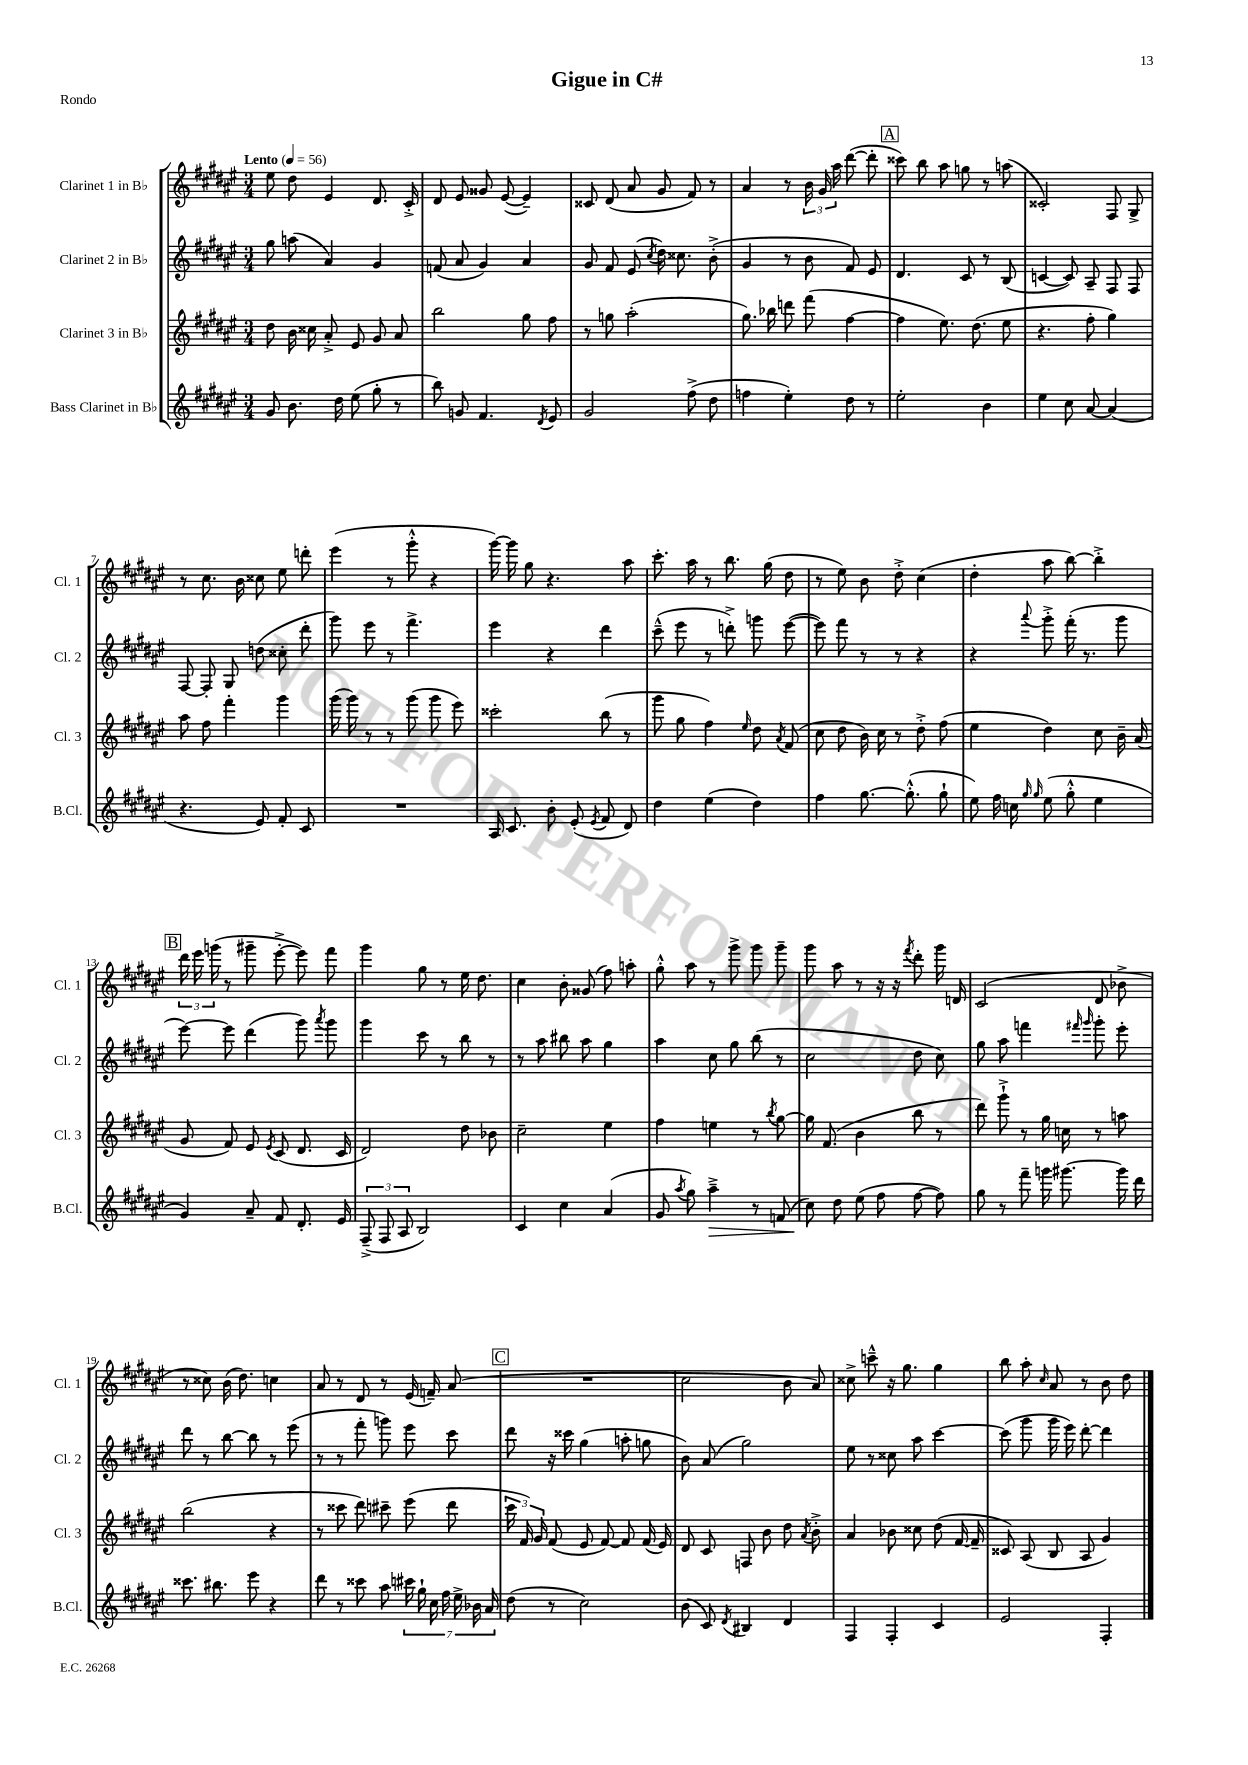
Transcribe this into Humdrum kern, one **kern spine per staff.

**kern	**dynam	**kern	**kern	**kern
*part4	*part4	*part3	*part2	*part1
*staff4	*staff4	*staff3	*staff2	*staff1
*I"Bass Clarinet in B♭	*	*I"Clarinet 3 in B♭	*I"Clarinet 2 in B♭	*I"Clarinet 1 in B♭
*I'B.Cl.	*	*I'Cl. 3	*I'Cl. 2	*I'Cl. 1
*clefG2	*	*clefG2	*clefG2	*clefG2
*k[f#c#g#d#a#e#]	*	*k[f#c#g#d#a#e#]	*k[f#c#g#d#a#e#]	*k[f#c#g#d#a#e#]
*M3/4	*	*M3/4	*M3/4	*M3/4
*MM56	*	*MM56	*MM56	*MM56
=1	=1	=1	=1	=1
!	!	!	!	!LO:TX:a:B:t=Lento
8g#/	.	8dd#\	8gg#\	8ee#\
8.b\	.	16b\	(8aan\	8dd#\
.	.	16cc##X\	.	.
.	.	8a#'^/	4a#/)	4e#/
16dd#\	.	.	.	.
(8ee#\	.	8e#/	.	.
8gg#'\	.	8g#/	4g#/	8.d#/
8r	.	8a#/	.	.
.	.	.	.	16c#'^/
=2	=2	=2	=2	=2
8bb\)	.	2bb\	(8fn/	8d#/
8gn/	.	.	8a#/	8e#/
4.f#/	.	.	4g#/)	8g##X/
.	.	.	.	([8e#/
.	.	8gg#\	4a#/	4e#~/])
8qd#/	.	.	.	.
8e#/	.	8ff#\	.	.
=3	=3	=3	=3	=3
2g#/	.	8r	8g#/	8c##X/
.	.	8ggn\	8f#/	(8d#/
.	.	(2aa#'\	(8e#/	8a#/
.	.	.	8qcc#/	.
.	.	.	16dd#\)	8g#/
.	.	.	8.cc##X\	.
(8ff#^\	.	.	.	8f#/)
8dd#\	.	.	(8b'^\	8r
=4	=4	=4	=4	=4
4ffn\	.	8.gg#\)	4g#/	4a#/
.	.	16bb-X\	.	.
4ee#'\)	.	8dddn\	8r	8r
.	.	(8fff#\	8b\	24b\
.	.	.	.	24g#/
.	.	.	.	24aa#\
8dd#\	.	[4ff#\	8f#/)	([8ddd#\
8r	.	.	8e#/	8ddd#'\]
!!LO:REH:place=s1:t=A
=5	=5	=5	=5	=5
2ee#'\	.	4ff#\]	4.d#/	8ccc##X\)
.	.	.	.	8bb\
.	.	8.ee#\)	.	8aa#\
.	.	.	8c#/	8ggn\
.	.	(8.dd#\	.	.
4b\	.	.	8r	8r
.	.	8ee#\	(8B/	(8aan\
=6	=6	=6	=6	=6
4ee#\	.	4.r	[4cn/	2c##X'/)
8cc#\	.	.	8c/])	.
[8a#/	.	8ff#'\	8A#~/	.
(4a#/]	.	4gg#\)	8F#/	8F#/
.	.	.	8F#/	8G#^/
!!LO:LB:g=z
=7	=7	=7	=7	=7
4.r	.	8aa#\	[8F#/	8r
.	.	8ff#\	8F#'/]	8.cc#\
.	.	4fff#'\	8G#/	.
.	.	.	.	16b\
8e#/)	.	.	(8ddn\	8cc##X\
8f#'/	.	4ggg#\	8cc##X'\	8ee#\
8c#/	.	.	8ddd#'\	8dddn'\
=8	=8	=8	=8	=8
2.r	.	(16ggg#\	8ggg#\)	(4eee#\
.	.	16ggg#\)	.	.
.	.	8r	8eee#\	.
.	.	8r	8r	8r
.	.	(8ggg#\	4.fff#^\	8ggg#'^^\
.	.	8ggg#\	.	4r
.	.	8eee#\)	.	.
=9	=9	=9	=9	=9
16A#/	.	2ccc##X'\	4eee#\	[16ggg#\)
8.c#/	.	.	.	16ggg#\]
.	.	.	.	8gg#\
8b'\	.	.	4r	4.r
(8e#'/	.	.	.	.
8qe#/	.	.	.	.
8f#/	.	(8bb\	4ddd#\	.
8d#/)	.	8r	.	8aa#\
=10	=10	=10	=10	=10
4dd#\	.	8ggg#\	(8ccc#~^^\	8.ccc#'\
.	.	8gg#\	8eee#\	.
.	.	.	.	16aa#\
(4ee#\	.	4ff#\)	8r	8r
.	.	.	8dddn'^\)	8.bb\
.	.	16qqee#/	.	.
4dd#\)	.	8dd#\	8gggn\	.
.	.	.	.	(16gg#\
.	.	8qa#/	.	.
.	.	(8f#/	([8eee#\	8dd#\
=11	=11	=11	=11	=11
4ff#\	.	8cc#\	8eee#\])	8r
.	.	8dd#\	8fff#\	8ee#\)
[8.gg#\	.	16b\)	8r	8b\
.	.	16cc#\	.	.
.	.	8r	8r	8dd#'^\
(8.gg#'^^\]	.	.	.	.
.	.	8dd#'^\	4r	(4cc#\
8gg#`\	.	(8ff#\	.	.
=12	=12	=12	=12	=12
8ee#\)	.	4ee#\	4r	4dd#'\
16ff#\	.	.	.	.
16ccn\	.	.	.	.
16qqgg#/	.	.	.	.
16qqgg#/	.	.	8qqaaa#/	.
(8ee#\	.	4dd#\)	8ggg#'^\	8aa#\
8gg#'^^\	.	.	(16fff#'\	[8bb\)
.	.	.	8.r	.
4ee#\	.	8cc#\	.	4bb'^\]
.	.	16b~\	8ggg#\	.
.	.	(16a#/	.	.
!!LO:LB:g=z
!!LO:REH:place=s1:t=B
=13	=13	=13	=13	=13
4g#/)	.	8g#/	[8eee#\)	24ddd#\
.	.	.	.	24eee#\
.	.	.	.	(24gggn\
.	.	8f#/)	8eee#\]	8r
8a#~/	.	8e#/	(4ddd#\	8ggg#X~\
.	.	8qe#/	.	.
8f#/	.	(8c#/	.	[8eee#'^\
8.d#'/	.	8.d#/	8ggg#\)	8eee#\])
.	.	.	8qaaa#/	.
.	.	.	8ggg#\	8fff#\
16e#/	.	16c#/	.	.
=14	=14	=14	=14	=14
(12F#~^/	.	2d#/)	4ggg#\	4ggg#\
12F#/	.	.	.	.
12A#/	.	.	.	.
2B/)	.	.	8ccc#\	8gg#\
.	.	.	8r	8r
.	.	8dd#\	8bb\	16ee#\
.	.	.	.	8.dd#\
.	.	8b-X\	8r	.
=15	=15	=15	=15	=15
4c#/	.	2cc#~\	8r	4cc#\
.	.	.	8aa#\	.
4cc#\	.	.	8bb#X\	8b'\
.	.	.	8aa#\	(8g##X/
(4a#/	.	4ee#\	4gg#\	8ff#\)
.	.	.	.	8aan'\
=16	=16	=16	=16	=16
8g#/	.	4ff#\	4aa#\	8gg#'^^\
8qaa#/	.	.	.	.
8gg#\)	.	.	.	8aa#\
!	!LO:HP:b	!	!	!
4aa#~^\	>	4een\	8cc#\	8r
.	.	.	8gg#\	8ggg#^\
8r	.	8r	(8bb\	8ggg#\
.	.	8qbb/	.	.
(8fn/	.	[8gg#\	8r	8ggg#~\
=17	=17	=17	=17	=17
8cc#\)	.	16gg#\]	2cc#\	8ggg#\
.	.	(8.f#/	.	.
8dd#\	]	.	.	8aa#\
(8ee#\	.	4b\	.	8r
8ff#\	.	.	.	16r
.	.	.	.	16r
.	.	.	.	8qfff#/
[8ff#\	.	8bb\	8dd#\	8ddd#'\
8ff#\])	.	8r	8cc#\)	16ggg#\
.	.	.	.	16dn/
=18	=18	=18	=18	=18
8gg#\	.	8ddd#\)	8gg#\	(2c#/
8r	.	8ggg#`^\	8aa#\	.
8fff#~\	.	8r	4fffn\	.
16gggn\	.	16gg#\	.	.
[8.ggg#X\	.	16ccn\	.	.
.	.	.	16qqfff#X/	.
.	.	.	16qqggg#/	.
.	.	8r	8ggg#'\	8d#/
16ggg#\]	.	8aan\	8eee#'\	8b-X^\
16ddd#\	.	.	.	.
!!LO:LB:g=z
=19	=19	=19	=19	=19
8.ccc##X\	.	(2bb\	8ddd#\	8r
.	.	.	8r	8cc##X\)
8.bb#X\	.	.	.	.
.	.	.	[8bb\	(16b\
.	.	.	.	8.dd#\)
8eee#\	.	.	8bb\]	.
4r	.	4r	8r	4ccn\
.	.	.	(8eee#\	.
=20	=20	=20	=20	=20
8ddd#\	.	8r	8r	8a#/
8r	.	8ccc##X\	8r	8r
8ccc##X\	.	8ddd#\)	8fff#'\	8d#/
8aa#\	.	8ccc#X~\	8gggn\)	8r
28ccc#X\	.	(8eee#\	8eee#\	(16e#/
28gg#`\	.	.	.	.
.	.	.	.	16fn~/)
28cc#\	.	.	.	.
28ff#\	.	.	.	.
.	.	8ddd#\	8ccc#\	(8a#/
28ee#^\	.	.	.	.
28b-X\	.	.	.	.
28a#/	.	.	.	.
!!LO:REH:place=s1:t=C
=21	=21	=21	=21	=21
(8dd#\	.	24ccc#\	8ddd#\	2.r
.	.	24f#/)	.	.
.	.	24g#/	.	.
8r	.	(8f#/	16r	.
.	.	.	16ccc##X\	.
2cc#\)	.	8e#/	(4gg#\	.
.	.	[8f#/)	.	.
.	.	8f#/]	8aan'\	.
.	.	(16f#/	8ggn\	.
.	.	16e#/)	.	.
=22	=22	=22	=22	=22
(8b\	.	8d#/	8b\)	2cc#\
8c#/)	.	8c#/	(8a#/	.
8qd#/	.	.	.	.
4B#X/	.	8Fn/	2gg#\)	.
.	.	8b\	.	.
4d#/	.	8dd#\	.	8b\
.	.	8qa#/	.	.
.	.	8b'^\	.	8a#/)
=23	=23	=23	=23	=23
4F#/	.	4a#/	8ee#\	8cc##X^\
.	.	.	8r	8cccn~^^\
4F#'/	.	8b-X\	8cc##X\	16r
.	.	.	.	8.gg#\
.	.	8cc##X\	8aa#\	.
4c#/	.	(8dd#\	[4ccc#\	4gg#\
.	.	[16f#/	.	.
.	.	16f#~/]	.	.
=24	=24	=24	=24	=24
2e#/	.	8c##X/)	(8ccc#\]	8bb\
.	.	(8A#/	8ggg#\	8aa#'\
.	.	.	.	16qqcc#/
.	.	8B/	16ggg#\	8a#/
.	.	.	16eee#\)	.
.	.	8A#/	[8ddd#'\	8r
4F#'/	.	4g#/)	4ddd#\]	8b\
.	.	.	.	8dd#\
==	==	==	==	==
*-	*-	*-	*-	*-
